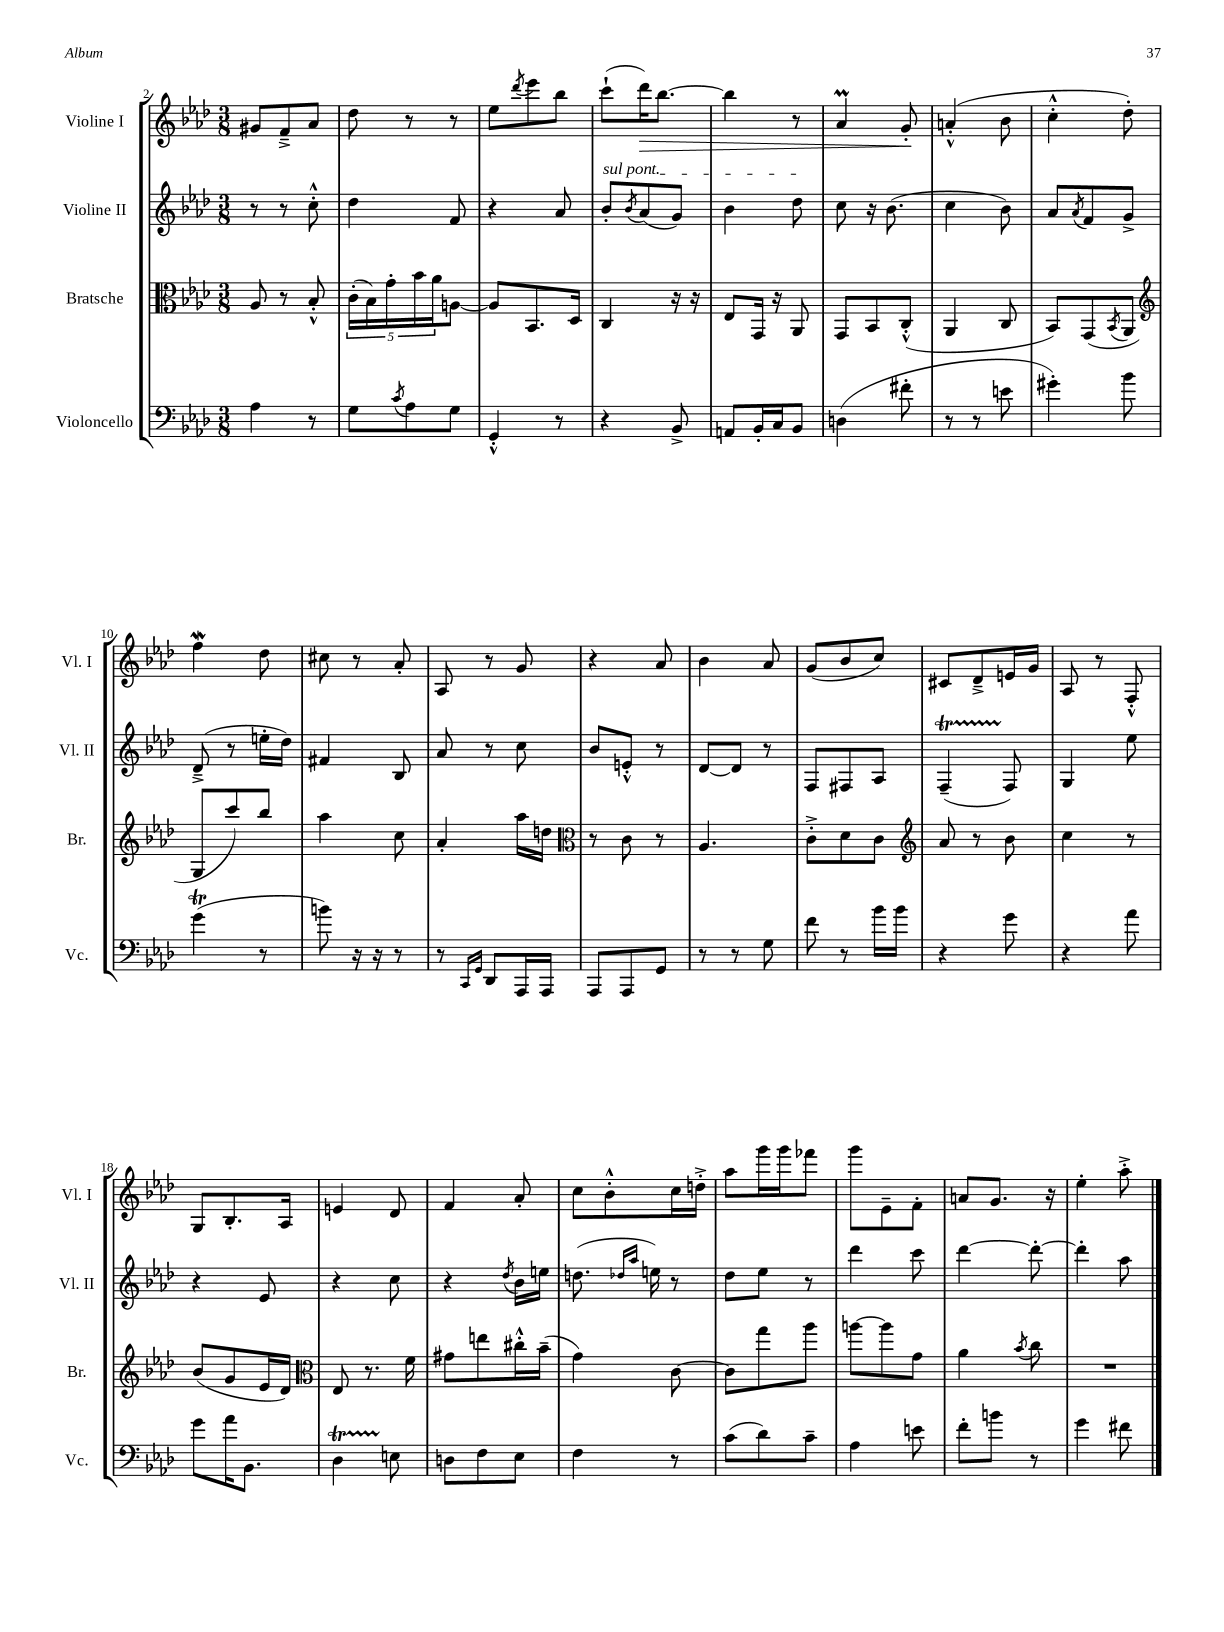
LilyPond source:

<<
\new StaffGroup <<
\new Staff = "s0" \with { instrumentName = "Violine I" shortInstrumentName = "Vl. I" } {
    \clef treble \key aes \major \numericTimeSignature \time 3/8
    gis'8 f'8---> aes'8 |
    des''8 r8 r8 |
    ees''8 \acciaccatura { des'''8 } ees'''8 bes''8 |
    c'''8-!( des'''16\>) bes''8.~ |
    bes''4 r8 |
    aes'4\prall g'8-.\! |
    a'4-.-^( bes'8 |
    c''4-.-^ des''8-.) |
    f''4\mordent des''8 |
    cis''8 r8 aes'8-. |
    aes8 r8 g'8 |
    r4 aes'8 |
    bes'4 aes'8 |
    g'8( bes'8 c''8) |
    cis'8 des'8---> e'16 g'16 |
    aes8 r8 f8-.-^ |
    g8 bes8.-. aes16 |
    e'4 des'8 |
    f'4 aes'8-. |
    c''8 bes'8-.-^ c''16 d''16-.-> |
    aes''8 g'''16 g'''16 fes'''8 |
    g'''8 ees'8-- f'8-. |
    a'8 g'8. r16 |
    ees''4-. aes''8-.-> \bar "|." |
}
\new Staff = "s1" \with { instrumentName = "Violine II" shortInstrumentName = "Vl. II" } {
    \clef treble \key aes \major \numericTimeSignature \time 3/8
    r8 r8 c''8-.-^ |
    des''4 f'8 |
    r4 aes'8 |
    \once \override TextSpanner.bound-details.left.text = \markup { \italic "sul pont." } bes'8-.\startTextSpan \acciaccatura { bes'8 } aes'8( g'8) |
    bes'4 des''8\stopTextSpan |
    c''8 r16 bes'8.( |
    c''4 bes'8) |
    aes'8 \acciaccatura { aes'8 } f'8 g'8-> |
    des'8--->( r8 e''16-. des''16) |
    fis'4 bes8 |
    aes'8 r8 c''8 |
    bes'8 e'8-.-^ r8 |
    des'8~ des'8 r8 |
    f8 fis8 aes8 |
    f4--\startTrillSpan( f8\stopTrillSpan) |
    g4 ees''8 |
    r4 ees'8 |
    r4 c''8 |
    r4 \acciaccatura { des''8 } bes'16 e''16 |
    d''8.( \grace { des''16 aes''16 } e''16) r8 |
    des''8 ees''8 r8 |
    des'''4 c'''8 |
    des'''4~ des'''8~-. |
    des'''4-. aes''8 \bar "|." |
}
\new Staff = "s2" \with { instrumentName = "Bratsche" shortInstrumentName = "Br." } {
    \clef alto \key aes \major \numericTimeSignature \time 3/8
    aes8 r8 bes8-.-^ |
    \tuplet 5/4 { c'16-.( bes16) g'16-. bes'16 aes'16 } a8~ |
    a8 bes,8. des16 |
    c4 r16 r16 |
    ees8 g,16 r16 aes,8 |
    g,8 bes,8 c8-.-^( |
    aes,4 c8 |
    bes,8) g,8( \acciaccatura { bes,8 } aes,8 |
    \clef treble g8 c'''8) bes''8 |
    aes''4 c''8 |
    aes'4-. aes''16 d''16 |
    \clef alto r8 c'8 r8 |
    aes4. |
    c'8-.-> des'8 c'8 |
    \clef treble aes'8 r8 bes'8 |
    c''4 r8 |
    bes'8( g'8 ees'16 des'16) |
    \clef alto ees8 r8. f'16 |
    gis'8 e''8 cis''16-.-^ bes'16--( |
    g'4) c'8~ |
    c'8 g''8 aes''8 |
    a''8~ a''8 g'8 |
    aes'4 \acciaccatura { bes'8 } c''8 |
    R4. \bar "|." |
}
\new Staff = "s3" \with { instrumentName = "Violoncello" shortInstrumentName = "Vc." } {
    \clef bass \key aes \major \numericTimeSignature \time 3/8
    aes4 r8 |
    g8 \acciaccatura { c'8 } aes8 g8 |
    g,4-.-^ r8 |
    r4 bes,8-> |
    a,8 bes,16-. c16 bes,8 |
    d4( fis'8-. |
    r8 r8 e'8 |
    gis'4-.) bes'8 |
    g'4\trill( r8 |
    b'8) r16 r16 r8 |
    r8 \grace { c,16 g,16 } des,8 aes,,16 aes,,16 |
    aes,,8 aes,,8 g,8 |
    r8 r8 g8 |
    f'8 r8 bes'16 bes'16 |
    r4 g'8 |
    r4 aes'8 |
    g'8 aes'16 bes,8. |
    des4\startTrillSpan e8\stopTrillSpan |
    d8 f8 ees8 |
    f4 r8 |
    c'8( des'8) c'8-- |
    aes4 e'8 |
    f'8-. b'8 r8 |
    g'4 fis'8 \bar "|." |
}
>>
>>
\layout { \context { \Score currentBarNumber = #2 } }
